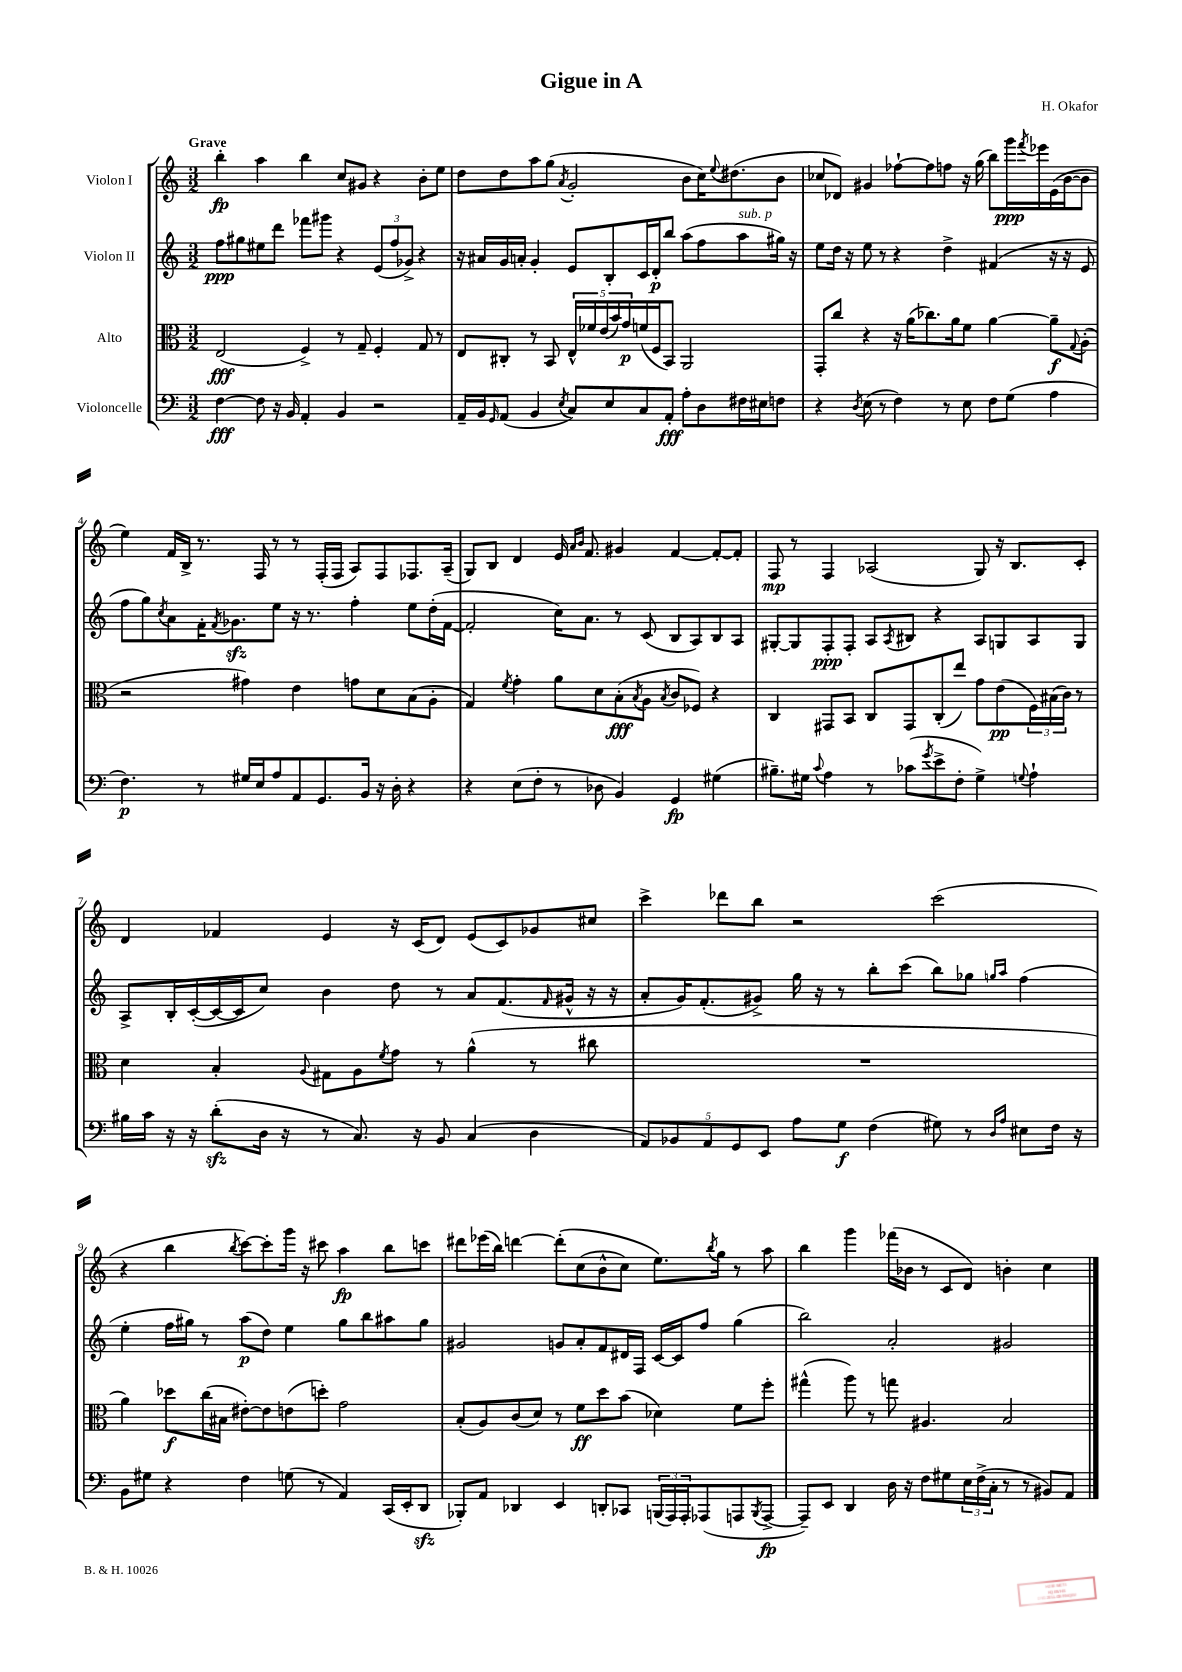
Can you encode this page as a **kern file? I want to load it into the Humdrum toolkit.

**kern	**kern	**kern	**kern
*staff4	*staff3	*staff2	*staff1
*clefF4	*clefC3	*clefG2	*clefG2
*k[]	*k[]	*k[]	*k[]
*M3/2	*M3/2	*M3/2	*M3/2
[4F	(2E	8ff	4bb'
.	.	8gg#	.
8F]	.	8ee#	4aa
16r	.	8ddd	.
16BB	.	.	.
4AA'	4F^)	8fff-	4bb
.	.	8ggg#	.
4BB	8r	4r	8cc
.	8G~	.	8g#
2r	4F'	(12e	4r
.	.	12ff	.
.	.	12g-^)	.
.	8G	4r	8b'
.	8r	.	8ee
=	=	=	=
16AA~	8E	16r	8dd
16BB	.	16a#	.
16qqGG	.	.	.
(8AA	8C#'	16g	8dd
.	.	16a'	.
4BB	8r	4g'	8aa
.	8BB	.	(8gg
8qE	.	.	8qa
8C)	20E^^	8e	2g'
.	20f-	.	.
.	(20e	.	.
8E	.	8B'	.
.	20b)	.	.
.	20g	.	.
8C	(16f	16c	.
.	16F	16d'	.
8AA'	8BB)	8bb	.
8A'	2AA	(8aa	8b
8D	.	8ff	16cc)
.	.	.	8qqee
.	.	.	(8.dd#
16F#	.	8aa	.
16E#	.	.	.
8F	.	16gg#)	8b
.	.	16r	.
=	=	=	=
4r	8GG'	8ee	8cc-
.	8cc	16dd	8d-)
.	.	16r	.
8qD	.	.	.
(8E	4r	8ee	4g#
8r	.	8r	.
4F)	16r	4r	[8ff-`
.	(16a	.	.
.	8.cc-)	.	8ff-]
8r	.	4dd^	8ff
.	16a	.	.
8E	8f	.	16r
.	.	.	(16gg
8F	[4a	(4f#	8bb)
(8G	.	.	16ggg
.	.	.	8qfff
.	.	.	16eee-
4A	8a~]	16r	(16e
.	.	16r	[16b
.	8qqG	.	.
.	(8A'	8e	8b]
=	=	=	=
4.F)	2r	8ff	4ee)
.	.	8gg)	.
.	.	8qcc	.
.	.	8a	16f
.	.	.	16B^
8r	.	16f'	8.r
.	.	8qf	.
.	.	8.g-	.
16G#	4g#)	.	.
16E	.	.	16F
8A	.	8ee	8r
8AA	4e	16r	8r
.	.	8.r	.
8.GG	.	.	(16F'
.	.	.	16F
.	8g	4ff'	8A)
16BB	.	.	.
16r	8d	.	8F
16D'	.	.	.
4r	(8B	8ee	8.F-
.	8A'	(16dd'	.
.	.	[16f	(16A~
=	=	=	=
4r	4G)	2f']	8G)
.	.	.	8B
.	8qf	.	.
(8E	4g'	.	4d
8F'	.	.	.
8r	8a	16cc)	16e
.	.	.	16qqa
.	.	.	16qqb
.	.	8.a	8.f
8D-	8d	.	.
4BB)	(8B'	8r	4g#
.	8qB	.	.
.	8A	(8c	.
.	8qB	.	.
4GG	8c	8B	[4f
.	8F-)	8A)	.
(4G#	4r	8B	8f'_
.	.	8A	8f']
=	=	=	=
8.B#~)	4C	[8G#'	8F
.	.	8G#]	8r
16G#	.	.	.
8qqc	.	.	.
4A	8GG#	8F'	4F
.	8BB	8F'	.
8r	8C	8A	(2A-
.	.	8qA	.
(8c-	8GG#	8B#	.
8qg	.	.	.
8e^	(8C'	4r	.
8F'	8ee)	.	.
4G#^)	8g	8A	8G)
.	(8e	8G	16r
.	.	.	8.B
8qqG	.	.	.
4A`	24F)	8A	.
.	(24B#	.	.
.	24c)	.	.
.	8r	8G	8c'
=	=	=	=
16B#	4d	8A^	4d
16c	.	.	.
16r	.	16B'	.
16r	.	([16c'	.
(8d'	4B'	16c_	4f-
.	.	16c]	.
16D	.	8cc)	.
16r	.	.	.
.	8qqA	.	.
8r	8G#	4b	4e
8.C)	8A	.	.
.	8qf	.	.
.	8g	8dd	16r
16r	.	.	(16c
8BB	8r	8r	8d)
(4C	(4a^^	8a	(8e
.	.	(8.f	8c)
4D	8r	.	8g-
.	.	16qqf	.
.	.	16g#^^	.
.	8cc#	16r	8cc#
.	.	16r	.
=	=	=	=
10AA)	1.r	8a'	4ccc^
10BB-	.	.	.
.	.	16g)	.
.	.	(8.f'	.
10AA	.	.	.
.	.	.	8ddd-
10GG	.	.	.
.	.	8g#^)	8bb
10EE	.	.	.
8A	.	16gg	2r
.	.	16r	.
8G	.	8r	.
(4F	.	8bb'	.
.	.	(8ccc	.
8G#)	.	8bb)	(2ccc
8r	.	8gg-	.
16qqD	.	16qqgg	.
16qqA	.	16qqaa	.
8E#	.	(4ff	.
16F	.	.	.
16r	.	.	.
=	=	=	=
8BB	4a)	4ee'	4r
8G#	.	.	.
4r	8dd-	16ff	4bb
.	.	16gg#)	.
.	(16cc	8r	.
.	16B#	.	.
.	.	.	8qbb
4F	[8e#')	(8aa	[8ccc)
.	8e#]	8dd)	8ccc']
(8G	(8e	4ee	16ggg
.	.	.	16r
8r	8dd')	.	8ccc#
4AA)	2g	8gg#	4aa
.	.	8bb	.
(16CC	.	8aa#	8bb
16EE'	.	.	.
8DD	.	8gg#	8ccc
=	=	=	=
8BBB-')	(8B'	2g#	8ddd#
8AA	8A)	.	(16eee-
.	.	.	16bb)
4DD-	(8c	.	[4ddd
.	8d)	.	.
4EE	8r	8g	&(8ddd']
.	8f	8a'	(8cc
8DD'	8dd	8f	8b^^
8CC-	(8b	16d#	8cc)
.	.	16F	.
(24BBB	4d-)	[16c	8.ee&)
24AAA)	.	.	.
.	.	16c]	.
24AAA'	.	.	.
(8AAA-	.	8ff	.
.	.	.	8qbb
.	.	.	16gg
8AAA	8f	(4gg	8r
8qBBB	.	.	.
[8AAA^	8ff'	.	8aa
=	=	=	=
8AAA~])	(4gg#^^	2bb)	4bb
8EE	.	.	.
4DD	8aa)	.	4ggg
.	8r	.	.
16D	8gg	2a'	(16fff-
16r	.	.	16b-
8F	4.A#	.	8r
8G#	.	.	8c
24E	.	.	8d)
(24F^	.	.	.
24C'	.	.	.
8r	2B	2g#	4b'
8r	.	.	.
8BB#)	.	.	4cc
8AA	.	.	.
==	==	==	==
*-	*-	*-	*-
